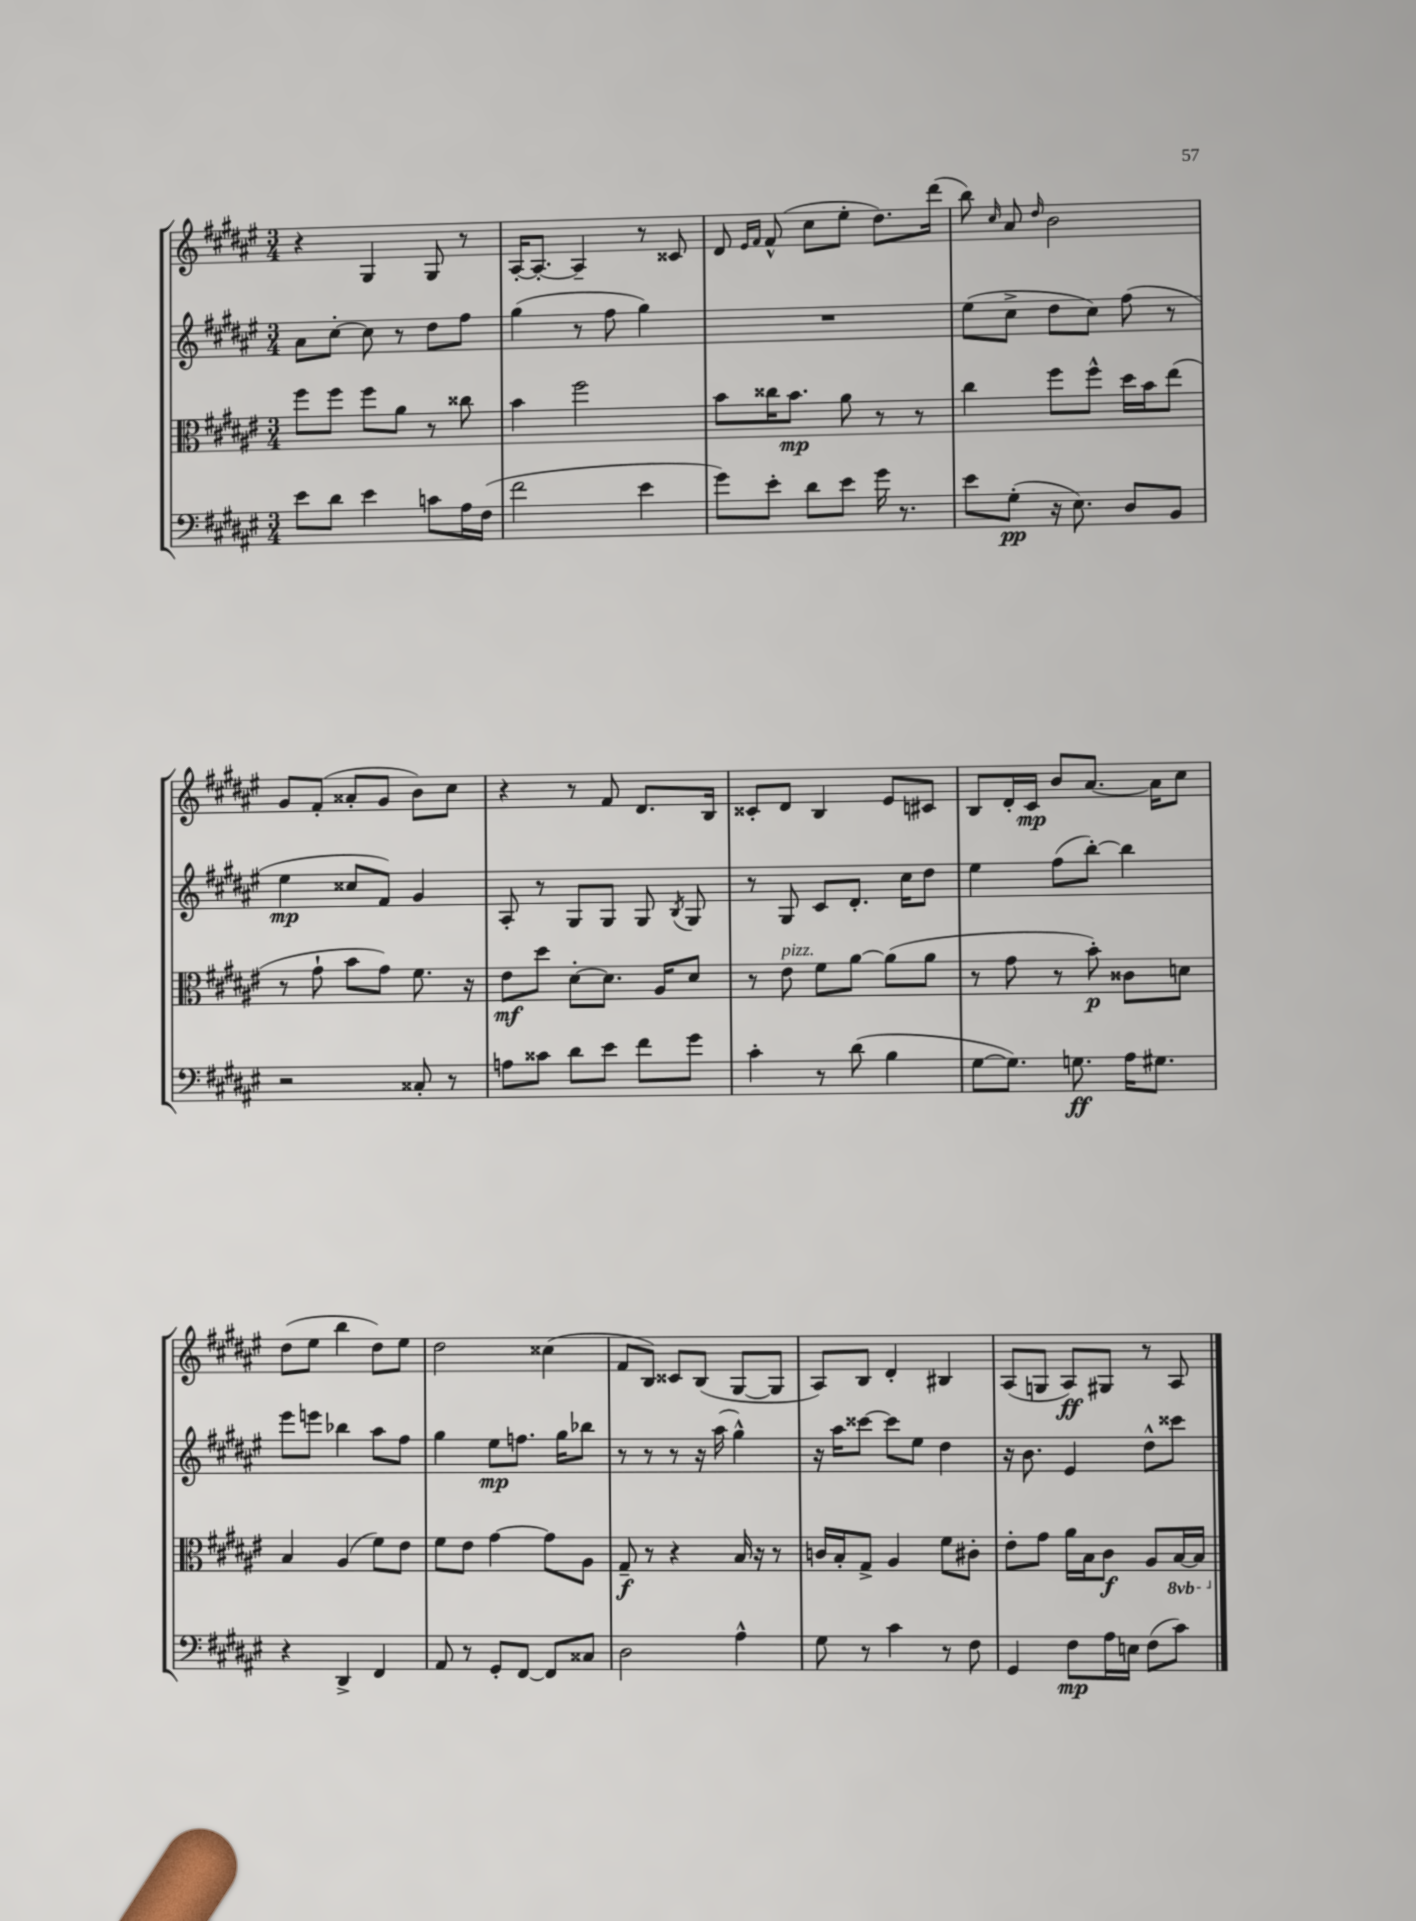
<<
\new StaffGroup <<
\new Staff = "s0" {
    \clef treble \key fis \major \numericTimeSignature \time 3/4
    \autoBeamOff r4 gis4 gis8 r8 |
    ais16[~-. ais8.]~-. ais4-- r8 cisis'8 |
    dis'8 \grace { eis'16[ fis'16] } fis'8-^( cis''8[ eis''8]-. dis''8.[) dis'''16]( |
    b''8) \grace { cis''16 } ais'8 \grace { dis''16 } b'2 |
    gis'8[ fis'8]-.( aisis'8[-. gis'8] b'8[) cis''8] |
    r4 r8 fis'8 dis'8.[ b16] |
    cisis'8[-. dis'8] b4 eis'8[ cis'8] |
    b8[ dis'16-. cis'16]\mp b'8[ ais'8.]~ ais'16[ cis''8] |
    dis''8[( eis''8] b''4 dis''8[) eis''8] |
    dis''2 cisis''4( |
    fis'8[ b8]) cisis'8[ b8]( gis8[~ gis8] |
    ais8[) b8] dis'4-. bis4 |
    ais8[( g8] ais8[\ff) gis8] r8 ais8 \bar "|." |
}
\new Staff = "s1" {
    \clef treble \key fis \major \numericTimeSignature \time 3/4
    \autoBeamOff ais'8[ cis''8]~-. cis''8 r8 dis''8[ fis''8] |
    gis''4( r8 fis''8 gis''4) |
    R2. |
    eis''8[( cis''8]-> dis''8[ cis''8]) fis''8( r8 |
    eis''4\mp cisis''8[ fis'8]) gis'4 |
    ais8-. r8 gis8[ gis8] gis8 \acciaccatura { b8 } gis8 |
    r8 gis8 cis'8[ dis'8.]-. cis''16[ dis''8] |
    eis''4 fis''8[( b''8]~-.) b''4 |
    eis'''8[ e'''8] bes''4 ais''8[ fis''8] |
    gis''4 eis''8[\mp f''8.] gis''16[ bes''8] |
    r8 r8 r8 r16 ais''16( gis''4-^) |
    r16 ais''16[ cisis'''8]~ cisis'''8[ eis''8] dis''4 |
    r16 b'8. eis'4 dis''8[-^ cisis'''8] \bar "|." |
}
\new Staff = "s2" {
    \clef alto \key fis \major \numericTimeSignature \time 3/4 \set Staff.ottavationMarkups = #ottavation-simple-ordinals
    \autoBeamOff fis''8[ fis''8] fis''8[ ais'8] r8 cisis''8 |
    b'4 fis''2 |
    b'8[ cisis''16 b'8.]\mp ais'8 r8 r8 |
    cis''4 fis''8[ fis''8]-^ dis''16[ b'16 eis''8]( |
    r8 gis'8-! b'8[ gis'8]) fis'8. r16 |
    eis'8[\mf dis''8] dis'8[~-. dis'8.] ais16[ dis'8] |
    r8 eis'8^\markup { \italic "pizz." } fis'8[ ais'8]~ ais'8[( ais'8] |
    r8 gis'8 r8 b'8-.\p) cisis'8[ d'8] |
    b4 ais4( fis'8[) eis'8] |
    fis'8[ eis'8] gis'4~ gis'8[ ais8] |
    gis8--\f r8 r4 b16 r16 r8 |
    c'16[ b16-. gis8]-> ais4 fis'8[ cis'8]-. |
    eis'8[-. gis'8] ais'16[ b16 cis'8]\f ais8[ \ottava #-1 b,16~ b,16] \ottava #0 \bar "|." |
}
\new Staff = "s3" {
    \clef bass \key fis \major \numericTimeSignature \time 3/4
    \autoBeamOff eis'8[ dis'8] eis'4 c'8[ ais16 fis16]( |
    fis'2 eis'4 |
    gis'8[) eis'8]-. dis'8[ eis'8] gis'16 r8. |
    eis'8[ gis8]-.\pp( r16 eis8.) dis8[ b,8] |
    r2 cisis8-. r8 |
    a8[ cisis'8] dis'8[ eis'8] fis'8[ gis'8] |
    cis'4-. r8 dis'8( b4 |
    gis8[~ gis8.]) g8.\ff ais16[ gis8.] |
    r4 dis,4-> fis,4 |
    ais,8 r8 gis,8[-. fis,8]~ fis,8[ cisis8] |
    dis2 ais4-^ |
    gis8 r8 cis'4 r8 fis8 |
    gis,4 fis8[\mp ais16 e16] fis8[( cis'8]) \bar "|." |
}
>>
>>
\layout { \context { \Score \remove "Bar_number_engraver" } }
